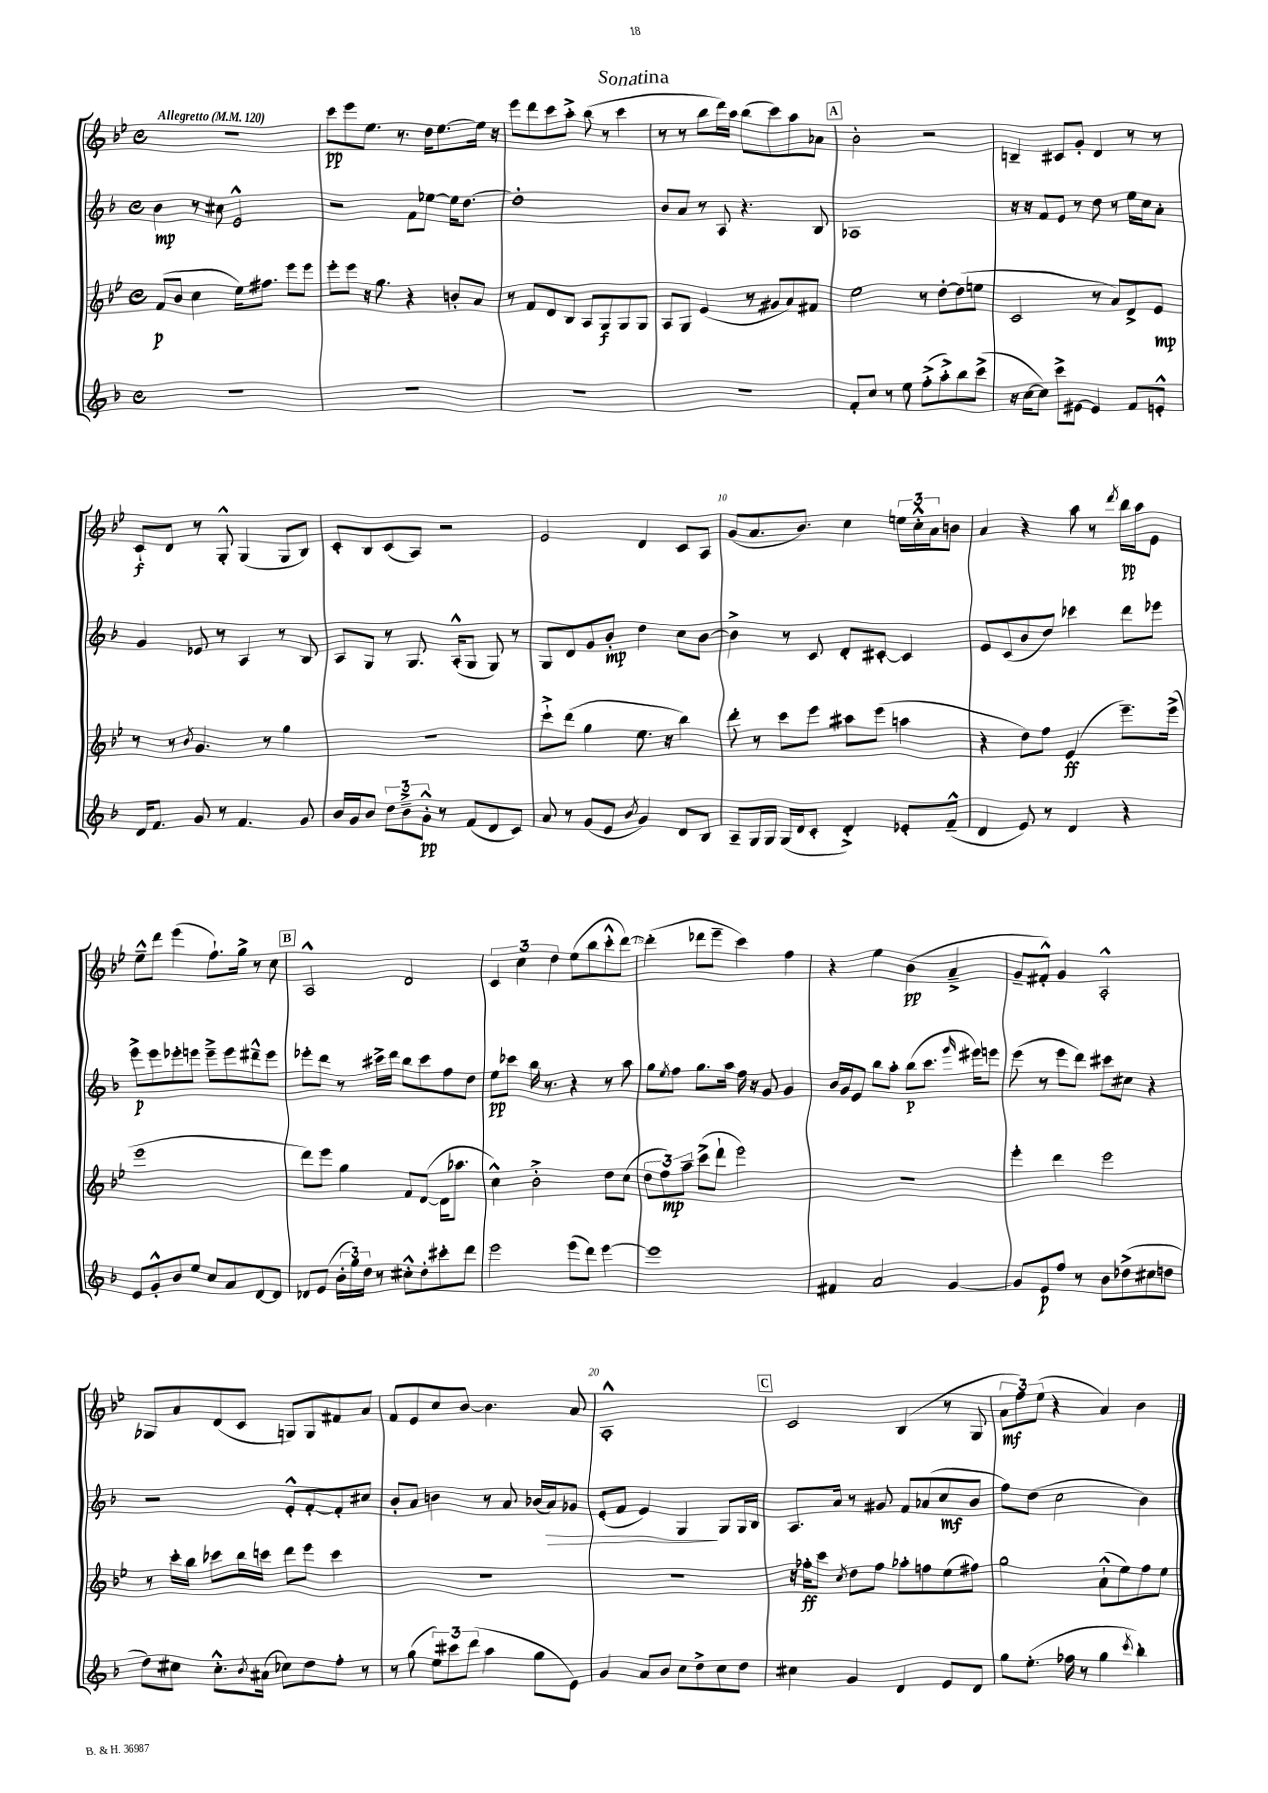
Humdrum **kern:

**kern	**dynam	**kern	**dynam	**kern	**dynam	**kern	**dynam
*part4	*part4	*part3	*part3	*part2	*part2	*part1	*part1
*staff4	*staff4	*staff3	*staff3	*staff2	*staff2	*staff1	*staff1
*clefG2	*	*clefG2	*	*clefG2	*	*clefG2	*
*k[b-]	*	*k[b-e-]	*	*k[b-]	*	*k[b-e-]	*
*M4/4	*	*M4/4	*	*M4/4	*	*M4/4	*
*met(c)	*	*met(c)	*	*met(c)	*	*met(c)	*
*MM120	*	*MM120	*	*MM120	*	*MM120	*
=1	=1	=1	=1	=1	=1	=1	=1
!	!	!	!	!	!	!LO:TX:a:B:t=Allegretto	!
1r	.	(8f/L	p	4b-\	mp	1r	.
.	.	8b-/J	.	.	.	.	.
.	.	4cc\	.	8r	.	.	.
.	.	.	.	8cc#X\	.	.	.
.	.	16ee-\KL)	.	2e^^/	.	.	.
.	.	8.ff#X\J	.	.	.	.	.
.	.	8eee-\L	.	.	.	.	.
.	.	8eee-\J	.	.	.	.	.
=2	=2	=2	=2	=2	=2	=2	=2
1r	.	8eee-'\L	.	2r	.	8ccc\L	pp
.	.	8eee-\J	.	.	.	8eee-\	.
.	.	16r	.	.	.	8.ee-\J	.
.	.	8.gg\	.	.	.	.	.
.	.	.	.	.	.	8.r	.
.	.	4r	.	8f\L	.	.	.
.	.	.	.	[8ee-X\J	.	16dd\KL	.
.	.	.	.	.	.	[8.ee-\	.
.	.	8bn'/L	.	16ee-\KL]	.	.	.
.	.	.	.	[8.dd\J	.	.	.
.	.	8a/J	.	.	.	16ee-\Jk]	.
.	.	.	.	.	.	16r	.
=3	=3	=3	=3	=3	=3	=3	=3
1r	.	8r	.	1dd']	.	8eee-\L	.
.	.	8f/L	.	.	.	8ddd\	.
.	.	8d/	.	.	.	8ccc\	.
.	.	8B-/J	.	.	.	8aa'^\J	.
.	.	8A/L	.	.	.	(8bb-\	.
.	.	8G/	f	.	.	8r	.
.	.	8G/	.	.	.	4ccc\	.
.	.	8G/J	.	.	.	.	.
=4	=4	=4	=4	=4	=4	=4	=4
1r	.	8A/L	.	8b-/L	.	8r	.
.	.	8G/J	.	8a/J	.	8r	.
.	.	(4e-/	.	8r	.	8bb-\L	.
.	.	.	.	8A/	.	16ddd\L)	.
.	.	.	.	.	.	16aa\JJ	.
.	.	8r	.	4.r	.	(8bb-\L	.
.	.	8g#X/L	.	.	.	8ccc\)	.
.	.	8a/)	.	.	.	8aa\	.
.	.	8f#X/J	.	8B-/	.	8a-X\J	.
!!LO:REH:place=s1:t=A
=5	=5	=5	=5	=5	=5	=5	=5
8f'/L	.	2ee-\	.	1A-X	.	2b-'\	.
8cc/J	.	.	.	.	.	.	.
8r	.	.	.	.	.	.	.
8ee\	.	.	.	.	.	.	.
(8ff'^\L	.	8r	.	.	.	2r	.
8aa'^\)	.	[8dd'\L	.	.	.	.	.
8bb-\	.	(8dd\]	.	.	.	.	.
(8ccc^\J	.	8een\J	.	.	.	.	.
=6	=6	=6	=6	=6	=6	=6	=6
16r	.	2c/	.	16r	.	4Bn~/	.
[16cc\KL	.	.	.	16r	.	.	.
8cc\J])	.	.	.	8f/L	.	.	.
8ccc^\L	.	.	.	8e/J	.	8c#X/L	.
[8e#X\J	.	.	.	8r	.	8g'/J	.
4e#/]	.	8r	.	8dd\	.	4d/	.
.	.	8a/L)	.	8r	.	.	.
8f/L	.	8d^/	.	16ee\LL	.	8r	.
.	.	.	.	16cc\J	.	.	.
8en'^^/J	.	8e-/J	mp	8a'\J	.	8r	.
!!LO:LB:g=z
=7	=7	=7	=7	=7	=7	=7	=7
16d/KL	.	8r	.	4g/	.	8c`/L	f
8.f/J	.	.	.	.	.	.	.
.	.	8r	.	.	.	8d/J	.
.	.	8qb-/	.	.	.	.	.
8g/	.	4.g/	.	8e-X/	.	8r	.
8r	.	.	.	8r	.	8G'^^/	.
4.f/	.	.	.	4A/	.	(4G/	.
.	.	8r	.	.	.	.	.
.	.	4gg\	.	8r	.	8G/L	.
8g/	.	.	.	8B-/	.	8B-/J)	.
=8	=8	=8	=8	=8	=8	=8	=8
16b-/LL	.	1r	.	8A/L	.	8c'/L	.
16g/J	.	.	.	.	.	.	.
8b-/J	.	.	.	8G/J	.	8B-/	.
12dd\L	.	.	.	8r	.	(8c/	.
12b-~^\	.	.	.	.	.	.	.
.	.	.	.	8.G/	.	8A/J)	.
12g'^^\J	pp	.	.	.	.	.	.
8r	.	.	.	.	.	2r	.
.	.	.	.	(16A'^^/KL	.	.	.
(8f/L	.	.	.	8G/J	.	.	.
8d/	.	.	.	8G/)	.	.	.
8c/J)	.	.	.	8r	.	.	.
=9	=9	=9	=9	=9	=9	=9	=9
8a/	.	8ccc`^\L	.	8G/L	.	2e-/	.
8r	.	(8ddd\J	.	8d/	.	.	.
(8g/L	.	4gg\	.	8g/	.	.	.
8e/J	.	.	.	8b-'/J	mp	.	.
8qb-/	.	.	.	.	.	.	.
4g/)	.	8.ee-\	.	4dd\	.	4d/	.
.	.	16r	.	.	.	.	.
8d/L	.	4bb-\)	.	8cc\L	.	8c/L	.
8B-/J	.	.	.	[8b-\J	.	8A/J	.
=10	=10	=10	=10	=10	=10	=10	=10
8A~/L	.	8ddd'\	.	4b-^\]	.	(8g/L	.
16G/L	.	8r	.	.	.	8.a/	.
16G/JJ	.	.	.	.	.	.	.
(16G/LL	.	8ccc\L	.	8r	.	.	.
16d/J	.	.	.	.	.	8.b-/J)	.
8c'/J	.	8eee-\J	.	8c/	.	.	.
4d'^/)	.	8aa#X\L	.	8d'/L	.	4cc\	.
.	.	(8eee-\J	.	[8c#X'/J	.	.	.
8e-X'/L	.	4aan\	.	4c#/]	.	24een\LL	.
.	.	.	.	.	.	24cc'^^\	.
.	.	.	.	.	.	24a\J	.
(8f~^^/J	.	.	.	.	.	8bn\J	.
=11	=11	=11	=11	=11	=11	=11	=11
4d/	.	4r	.	8e/L	.	4a/	.
.	.	.	.	(8c/	.	.	.
8e/)	.	8dd\L)	.	8b-/	.	4r	.
8r	.	8ff\J	.	8dd/J)	.	.	.
4d/	.	(4e-/	ff	4ccc-X\	.	8aa\	.
.	.	.	.	.	.	8r	.
.	.	.	.	.	.	8qddd/	.
4r	.	8.eee-~\L)	.	8ddd\L	.	16bb-\LL	pp
.	.	.	.	.	.	16aa\J	.
.	.	.	.	8eee-X\J	.	8e-\J	.
.	.	(16eee-^\Jk	.	.	.	.	.
!!LO:LB:g=z
=12	=12	=12	=12	=12	=12	=12	=12
8e/L	.	1eee-	.	8eee^\L	p	8ee-~^^\L	.
8g'^^/	.	.	.	8eee\	.	8ddd\J	.
8b-/	.	.	.	8eee-X'\	.	(4eee-\	.
8ee/J	.	.	.	8eeen\J	.	.	.
8cc/L	.	.	.	8eee~^\L	.	8.ff`\L)	.
8a/	.	.	.	8eee\	.	.	.
.	.	.	.	.	.	16gg^\Jk	.
[8d/	.	.	.	8ddd#X~^^\	.	8r	.
8d/J]	.	.	.	8eee\J	.	8cc\	.
!!LO:REH:place=s1:t=B
=13	=13	=13	=13	=13	=13	=13	=13
8d-X/L	.	8ddd\L)	.	8eee-X'\L	.	2A^^/	.
(8e/J	.	8eee-\J	.	8ddd\J	.	.	.
24b-'\LL	.	4gg\	.	8r	.	.	.
24gg\)	.	.	.	.	.	.	.
24dd\JJ	.	.	.	.	.	.	.
8r	.	.	.	16ccc#X^\LL	.	.	.
.	.	.	.	16ddd\JJ	.	.	.
8cc#X'^^\L	.	8f/L	.	8bb-\L	.	2d/	.
8dd'\	.	([8d/J	.	8ccc#\	.	.	.
8ccc#X'\	.	16d\KL]	.	8ff\	.	.	.
.	.	8.aa-X\J	.	.	.	.	.
8ddd\J	.	.	.	8dd\J	.	.	.
=14	=14	=14	=14	=14	=14	=14	=14
2eee\	.	4cc^^\)	.	8ee\L	pp	6c/	.
.	.	.	.	8ccc-X\J	.	.	.
.	.	.	.	.	.	6cc\	.
.	.	2b-'^\	.	16bb-\	.	.	.
.	.	.	.	8.r	.	.	.
.	.	.	.	.	.	6dd\	.
(8eee\L	.	.	.	4r	.	(8ee-\L	.
8ddd\J)	.	.	.	.	.	8bb-\	.
[4eee\	.	8dd\L	.	8r	.	8ccc'^^\	.
.	.	(8cc\J	.	8aa\	.	[8ddd\J)	.
=15	=15	=15	=15	=15	=15	=15	=15
1eee]	.	12dd\L	.	8gg\L	.	(4ddd'\]	.
.	.	12ff\)	mp	.	.	.	.
.	.	.	.	8qee/	.	.	.
.	.	.	.	8ff\J	.	.	.
.	.	12aa~\J	.	.	.	.	.
.	.	(8ccc^\L	.	8.gg\L	.	8ddd-X\L	.
.	.	8ddd`\J	.	.	.	8eee-~\J	.
.	.	.	.	16aa\Jk	.	.	.
.	.	2eee-\)	.	16ff\	.	4ccc\)	.
.	.	.	.	16r	.	.	.
.	.	.	.	8g/	.	.	.
.	.	.	.	4g/	.	4ff\	.
=16	=16	=16	=16	=16	=16	=16	=16
4f#X/	.	1r	.	16b-/LL	.	4r	.
.	.	.	.	16g/J	.	.	.
.	.	.	.	8e/J	.	.	.
2a/	.	.	.	8bb-\L	.	4ee-\	.
.	.	.	.	8aa'\J	.	.	.
.	.	.	.	(8bb-\L	p	(4b-\	pp
.	.	.	.	8.ccc\J	.	.	.
[4g/	.	.	.	.	.	4a~^/	.
.	.	.	.	16qqggg/	.	.	.
.	.	.	.	16eee#X\KL)	.	.	.
.	.	.	.	8eeen\J	.	.	.
=17	=17	=17	=17	=17	=17	=17	=17
8g/L]	.	4eee-'\	.	(8eee\	.	8g~/L	.
8e/	p	.	.	8r	.	8f#X'^^/J)	.
8ff/J	.	4ddd\	.	8eee\L	.	4g/	.
8r	.	.	.	8ddd\J)	.	.	.
8b-\L	.	2eee-\	.	8ccc#X\L	.	2A'^^/	.
(8dd-X^\	.	.	.	8cc#X\J	.	.	.
8cc#X\	.	.	.	4r	.	.	.
8ddn\J	.	.	.	.	.	.	.
!!LO:LB:g=z
=18	=18	=18	=18	=18	=18	=18	=18
8dd\L)	.	8r	.	2r	.	8G-X/L	.
8cc#X\J	.	16ccc'\LL	.	.	.	8a/	.
.	.	16bb-\JJ	.	.	.	.	.
8.cc#'^^\L	.	8ccc-X\L	.	.	.	(8d/	.
.	.	16bb-\L	.	.	.	8c/J	.
8qb-/	.	.	.	.	.	.	.
(16a#X\Jk	.	16cccn\JJ	.	.	.	.	.
8cc-X\L)	.	8ddd\L	.	8e'^^/L	.	8Gn/L)	.
8dd\	.	8eee-\J	.	[8f'/	.	8G/	.
8ff'\J	.	4ccc\	.	8f'/]	.	8f#X/	.
8r	.	.	.	8cc#X/J	.	8a/J	.
=19	=19	=19	=19	=19	=19	=19	=19
8r	.	1r	.	8b-'/L	.	8f/L	.
(8gg\	.	.	.	8a/J	.	8e-/	.
12ee\L)	.	.	.	4bn\	.	8cc/	.
12ccc#X\	.	.	.	.	.	.	.
.	.	.	.	.	.	[8b-/J	.
(12ddd\J	.	.	.	.	.	.	.
4aa\	.	.	.	8r	.	4.b-\]	.
.	.	.	.	8a/	.	.	.
8gg\L	.	.	.	(16b-X/LL	.	.	.
!	!	!	!	!	!LO:HP:b	!	!
.	.	.	.	16a/J)	>	.	.
8e\J)	.	.	.	8g-X/J	.	8a/	.
=20	=20	=20	=20	=20	=20	=20	=20
4g/	.	1r	.	(8e'/L	.	1A'^^	.
.	.	.	.	8f/J	.	.	.
8a/L	.	.	.	4e/)	.	.	.
8b-/J	.	.	.	.	.	.	.
8cc\L	.	.	.	4G/	.	.	.
8dd^\	.	.	.	.	.	.	.
8cc\	.	.	.	8G/L	]	.	.
8dd\J	.	.	.	16G/L	.	.	.
.	.	.	.	16B-/JJ	.	.	.
!!LO:REH:place=s1:t=C
=21	=21	=21	=21	=21	=21	=21	=21
4cc#X\	.	16r	.	8.A/L	.	2c/	.
.	.	16ff-X'\KL	ff	.	.	.	.
.	.	8ccc\J	.	.	.	.	.
.	.	.	.	16a/Jk	.	.	.
.	.	8qcc/	.	.	.	.	.
4g/	.	8dd\L	.	8r	.	.	.
.	.	8ff-\J	.	8g#X/	.	.	.
4d/	.	8aa-X'\L	.	8f/L	.	(4B-/	.
.	.	8ffn\	.	(8a-X/	.	.	.
8e/L	.	(8ee-\	.	8cc/	mf	8r	.
8d/J	.	8ff#X\J)	.	8b-/J	.	8G/	.
=22	=22	=22	=22	=22	=22	=22	=22
8gg\L	.	2gg\	.	8ff\L)	.	12a\L	mf
.	.	.	.	.	.	12ff\)	.
(8.ee'\J	.	.	.	(8dd\J	.	.	.
.	.	.	.	.	.	(12ee-\J	.
.	.	.	.	2cc\	.	4r	.
16ff-X\	.	.	.	.	.	.	.
8r	.	.	.	.	.	.	.
4gg\	.	(8a`^^\L	.	.	.	4a/)	.
.	.	8ee-\)	.	.	.	.	.
8qccc/	.	.	.	.	.	.	.
4bb-'\)	.	8ff\	.	4b-\)	.	4b-\	.
.	.	8ee-\J	.	.	.	.	.
==	==	==	==	==	==	==	==
*-	*-	*-	*-	*-	*-	*-	*-
